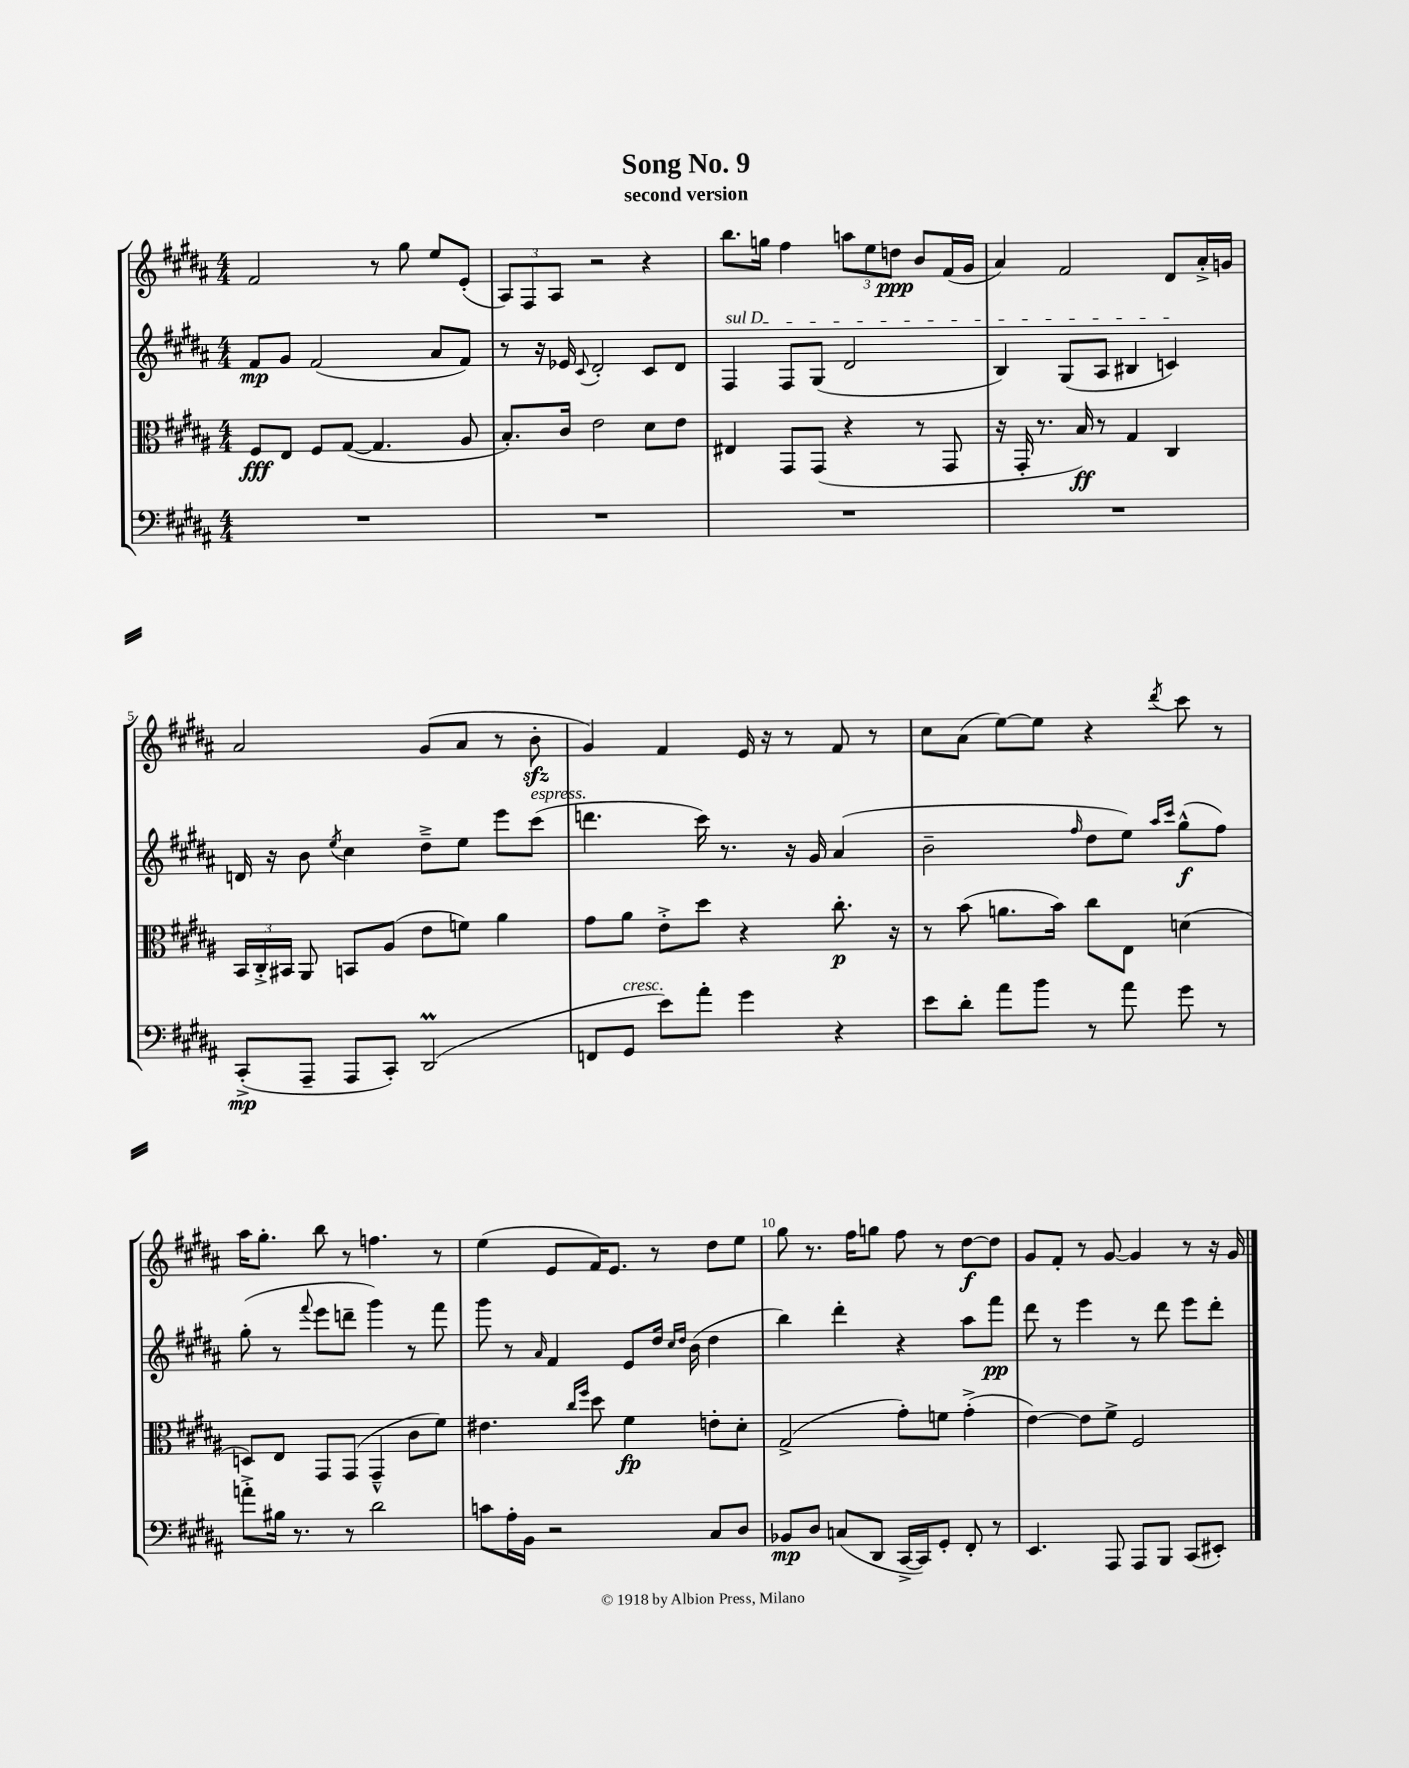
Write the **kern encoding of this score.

**kern	**dynam	**kern	**dynam	**kern	**dynam	**kern	**dynam
*part4	*part4	*part3	*part3	*part2	*part2	*part1	*part1
*staff4	*staff4	*staff3	*staff3	*staff2	*staff2	*staff1	*staff1
*clefF4	*	*clefC3	*	*clefG2	*	*clefG2	*
*k[f#c#g#d#a#]	*	*k[f#c#g#d#a#]	*	*k[f#c#g#d#a#]	*	*k[f#c#g#d#a#]	*
*M4/4	*	*M4/4	*	*M4/4	*	*M4/4	*
=1	=1	=1	=1	=1	=1	=1	=1
1r	.	8F#/L	fff	8f#/L	mp	2f#/	.
.	.	8E/J	.	8g#/J	.	.	.
.	.	8F#/L	.	(2f#/	.	.	.
.	.	([8G#/J	.	.	.	.	.
.	.	4.G#/]	.	.	.	8r	.
.	.	.	.	.	.	8gg#\	.
.	.	.	.	8a#/L	.	8ee/L	.
.	.	8A#/	.	8f#/J)	.	(8e'/J	.
=2	=2	=2	=2	=2	=2	=2	=2
1r	.	8.B'/L)	.	8r	.	12A#/L)	.
.	.	.	.	.	.	12F#/	.
.	.	.	.	16r	.	.	.
.	.	.	.	.	.	12A#/J	.
.	.	16c#/Jk	.	16e-X/	.	.	.
.	.	.	.	8qqc#/	.	.	.
.	.	2e\	.	2d#'/	.	2r	.
.	.	8d#\L	.	8c#/L	.	4r	.
.	.	8e\J	.	8d#/J	.	.	.
=3	=3	=3	=3	=3	=3	=3	=3
!	!	!	!	!LO:TX:a:i:t=sul D	!	!	!
1r	.	4E#X/	.	4F#/	.	8.bb\L	.
.	.	.	.	.	.	16ggn\Jk	.
.	.	8GG#/L	.	8F#/L	.	4ff#\	.
.	.	(8GG#/J	.	(8G#/J	.	.	.
.	.	4r	.	2d#/	.	12aan\L	.
.	.	.	.	.	.	12ee\	.
.	.	.	.	.	.	12ddn\J	ppp
.	.	8r	.	.	.	8b/L	.
.	.	8GG#/	.	.	.	(16f#/L	.
.	.	.	.	.	.	16g#/JJ	.
=4	=4	=4	=4	=4	=4	=4	=4
1r	.	16r	.	4B/)	.	4a#/)	.
.	.	16GG#'/	.	.	.	.	.
.	.	8.r	.	.	.	.	.
.	.	.	.	(8G#/L	.	2f#/	.
.	.	16B/)	ff	.	.	.	.
.	.	8r	.	8A#/J	.	.	.
.	.	4G#/	.	4B#X/	.	.	.
.	.	4C#/	.	4cn/)	.	8d#/L	.
.	.	.	.	.	.	16a#'^/L	.
.	.	.	.	.	.	16gn/JJ	.
!!LO:LB:g=z
=5	=5	=5	=5	=5	=5	=5	=5
(8CC#'^/L	mp	24BB/LL	.	16dn/	.	2a#/	.
.	.	24C#'^/	.	.	.	.	.
.	.	.	.	16r	.	.	.
.	.	24BB#X/JJ	.	.	.	.	.
8AAA#~/J	.	8AA#/	.	8b\	.	.	.
.	.	.	.	8qee/	.	.	.
8AAA#/L	.	8BBn/L	.	4cc#\	.	.	.
8CC#'/J)	.	(8A#/J	.	.	.	.	.
(2DD#m/	.	8e\L	.	8dd#~^\L	.	(8g#/L	.
.	.	8fn\J)	.	8ee\J	.	8a#/J	.
.	.	4a#\	.	8eee\L	.	8r	.
!	!	!	!	!LO:TX:a:i:t=espress.	!	!	!
.	.	.	.	(8ccc#\J	.	8bzz'\	.
=6	=6	=6	=6	=6	=6	=6	=6
8FFn/L	.	8g#\L	.	4.dddn\	.	4g#/)	.
!LO:TX:a:i:t=cresc.	!	!	!	!	!	!	!
8GG#/J	.	8a#\J	.	.	.	.	.
8e\L)	.	8e'^\L	.	.	.	4f#/	.
8a#'\J	.	8dd#\J	.	16ccc#\)	.	.	.
.	.	.	.	8.r	.	.	.
4g#\	.	4r	.	.	.	16e/	.
.	.	.	.	.	.	16r	.
.	.	.	.	16r	.	8r	.
.	.	.	.	16g#/	.	.	.
4r	.	8.cc#'\	p	(4a#/	.	8f#/	.
.	.	.	.	.	.	8r	.
.	.	16r	.	.	.	.	.
=7	=7	=7	=7	=7	=7	=7	=7
8e\L	.	8r	.	2b~\	.	8cc#\L	.
8d#'\J	.	(8b\	.	.	.	(8a#\J	.
8a#\L	.	8.an\L	.	.	.	[8ee\L)	.
8b\J	.	.	.	.	.	8ee\J]	.
.	.	16b\Jk)	.	.	.	.	.
.	.	.	.	16qqff#/	.	.	.
8r	.	8cc#\L	.	8dd#\L	.	4r	.
8a#\	.	8E\J	.	8ee\J)	.	.	.
.	.	.	.	16qqaa#/LL	.	.	.
.	.	.	.	16qqccc#/JJ	.	8qddd#/	.
8g#\	.	(4dn\	.	(8gg#^^\L	f	8ccc#\	.
8r	.	.	.	8ff#\J)	.	8r	.
!!LO:LB:g=z
=8	=8	=8	=8	=8	=8	=8	=8
8an'^\L	.	8Dn/L)	.	(8gg#'\	.	16aa#\KL	.
.	.	.	.	.	.	8.gg#'\J	.
16B#X\Jk	.	8E/J	.	8r	.	.	.
8.r	.	.	.	.	.	.	.
.	.	.	.	8qqfff#/	.	.	.
.	.	8GG#/L	.	8eee\L	.	8bb\	.
8r	.	(8GG#/J	.	8dddn~\J	.	8r	.
2d#\	.	4GG#~^^/	.	4ggg#\)	.	4.ffn\	.
.	.	8c#\L	.	8r	.	.	.
.	.	8f#\J)	.	8fff#\	.	8r	.
=9	=9	=9	=9	=9	=9	=9	=9
8cn\L	.	4.e#X\	.	8ggg#\	.	(4ee\	.
16A#'\L	.	.	.	8r	.	.	.
16BB\JJ	.	.	.	.	.	.	.
.	.	.	.	16qqa#/	.	.	.
2r	.	.	.	4f#/	.	8e/L	.
.	.	16qqcc#/LL	.	.	.	.	.
.	.	16qqff#/JJ	.	.	.	.	.
.	.	8dd#\	.	.	.	16f#/K)	.
.	.	.	.	.	.	8.e/J	.
.	.	4f#\	fp	8e/L	.	.	.
.	.	.	.	16dd#/Jk	.	8r	.
.	.	.	.	16qqcc#/LL	.	.	.
.	.	.	.	16qqdd#/JJ	.	.	.
.	.	.	.	(16b\	.	.	.
8C#/L	.	8en'\L	.	4dd#\	.	8dd#\L	.
8D#/J	.	8d#'\J	.	.	.	8ee\J	.
=10	=10	=10	=10	=10	=10	=10	=10
8BB-X/L	mp	(2G#^/	.	4bb\)	.	8gg#\	.
8D#/J	.	.	.	.	.	8.r	.
(8Cn/L	.	.	.	4ddd#'\	.	.	.
.	.	.	.	.	.	16ff#\KL	.
8DD#/J	.	.	.	.	.	8ggn\J	.
[16CC#^/LL	.	8g#'\L)	.	4r	.	8ff#\	.
16CC#/J])	.	.	.	.	.	.	.
8GG#'/J	.	8fn\J	.	.	.	8r	.
8FF#'/	.	(4g#'^\	.	8aa#\L	.	[8dd#\L	f
8r	.	.	.	8fff#\J	pp	8dd#\J]	.
=11	=11	=11	=11	=11	=11	=11	=11
4.EE/	.	[4e\)	.	8ddd#\	.	8g#/L	.
.	.	.	.	8r	.	8f#'/J	.
.	.	8e\L]	.	4eee\	.	8r	.
8AAA#/	.	8f#^\J	.	.	.	[8g#/	.
8AAA#/L	.	2F#/	.	8r	.	4g#/]	.
8BBB/J	.	.	.	8ddd#\	.	.	.
(8CC#/L	.	.	.	8eee\L	.	8r	.
8EE#X'/J)	.	.	.	8ddd#'\J	.	16r	.
.	.	.	.	.	.	16g#/	.
==	==	==	==	==	==	==	==
*-	*-	*-	*-	*-	*-	*-	*-
